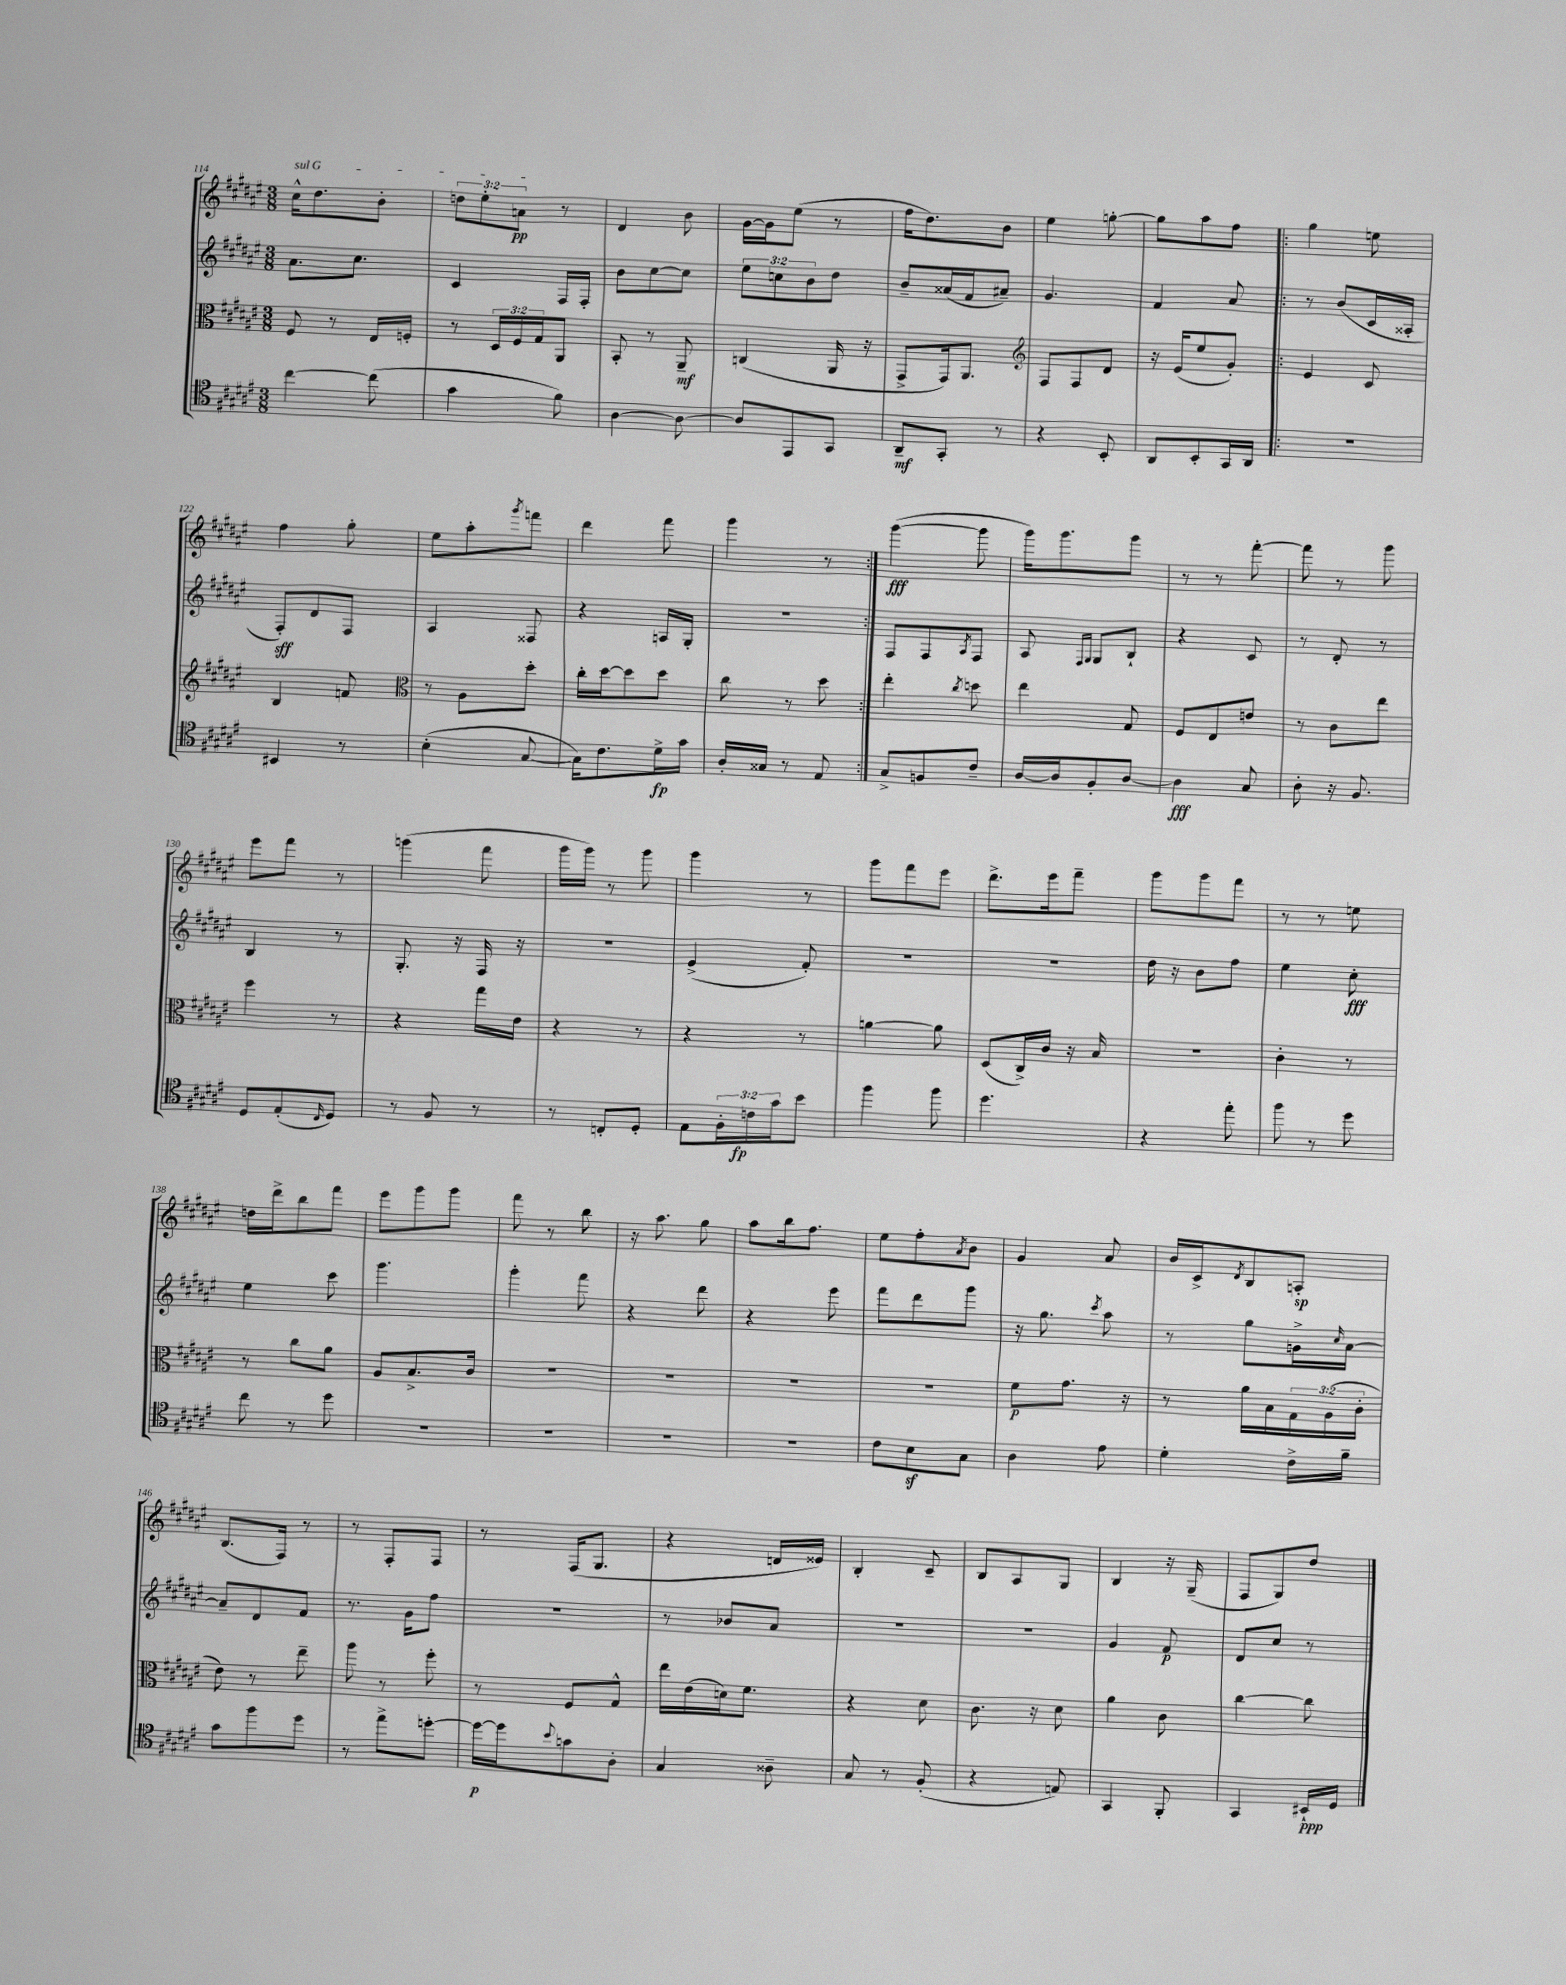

**kern	**kern	**kern	**kern
*staff4	*staff3	*staff2	*staff1
*clefC4	*clefC3	*clefG2	*clefG2
*k[f#c#g#d#a#e#]	*k[f#c#g#d#a#e#]	*k[f#c#g#d#a#e#]	*k[f#c#g#d#a#e#]
*M3/8	*M3/8	*M3/8	*M3/8
[4cc#	8F#	8.a#	16cc#^^
.	.	.	8.dd#
.	8r	.	.
.	.	8.cc#	.
(8cc#]	16E#	.	8b'
.	16F'	.	.
=	=	=	=
4g#	8r	4c#	12dd
.	.	.	12ee#'
.	24D#	.	.
.	24F#	.	12a
.	24G#	.	.
8f#)	8AA#	16F#	8r
.	.	16F#'	.
=	=	=	=
[4A#	8BB'	8b	4d#
.	8r	[8cc#	.
8A#_	8AA#~	8cc#]	8b
=	=	=	=
8A#]	(4C	12ee#	[16g#
.	.	.	16g#]
.	.	12cc	.
8EE#	.	.	(8ee#
.	.	12b	.
8GG#	16AA#	8dd#	8r
.	16r	.	.
=	=	=	=
8AA#~	8GG#^	8b~	16ff#
.	.	.	8.dd#)
8GG#'	16GG#)	(16a##	.
.	8.AA#	16f#	.
8r	.	8a#~)	8b
=	=	=	=
*	*clefG2	*	*
4r	8F#	4.g#	4ee#
.	8F#	.	.
8BB'	8d#	.	[8gg'
=	=	=	=
8AA#	16r	4f#	8gg]
.	(16e#	.	.
8BB'	8ee#	.	8aa#
16GG#	8g#')	8a#	8ff#
16AA#	.	.	.
=!|:	=!|:	=!|:	=!|:
4.r	4e#	8r	4gg#
.	.	(8b	.
.	8c#	16c#	8ee
.	.	16A##'	.
=	=	=	=
4BB#	4B	8F#')	4ff#
.	.	8d#	.
8r	8f	8F#	8gg#'
=	=	=	=
*	*clefC3	*	*
(4B'	8r	4A#	8ee#
.	8A#	.	8aa#'
.	.	.	8qggg#
[8G#	8dd#'	8F##	8fff
=	=	=	=
16G#])	16cc#'	4r	4ddd#
8.c#	[16dd#	.	.
.	8dd#]	.	.
16d#^	8dd#	16A	8fff#
16g#	.	16G#'	.
=	=	=	=
16A#'	8cc#	4.r	4ggg#
16G##	.	.	.
8r	8r	.	.
8E#	8dd#	.	8r
=:|!	=:|!	=:|!	=:|!
8G#^	4ee#'	8F#	([4ggg#
8F	.	8F#	.
.	8qcc#	8qA#	.
8c#~	8dd	8F#	8ggg#]
=	=	=	=
[16A#	4ee#	8A#	16ggg#)
16A#]	.	.	8.ggg#
.	.	16qqF#	.
.	.	16qqG#	.
8F#'	.	8G#	.
[8A#	8G#	8B`	8ggg#
=	=	=	=
4A#]	8F#	4r	8r
.	8E#	.	8r
8G#	8e	8c#	[8fff#'
=	=	=	=
8A#'	8r	8r	8fff#]
16r	8c#	8d#'	8r
8.F#	.	.	.
.	8ee#	8r	8ggg#
=	=	=	=
8D#	4ff#	4B	8eee#
(8E#'	.	.	8fff#
16qqC#	.	.	.
8D#)	8r	8r	8r
=	=	=	=
8r	4r	8.G#'	(4ggg
8F#	.	.	.
.	.	16r	.
8r	16gg#	16F#	8fff#
.	16e#	16r	.
=	=	=	=
8r	4r	4.r	16ggg#
.	.	.	16ggg#)
8C'	.	.	8r
8D#'	8r	.	8ggg#
=	=	=	=
8E#	4r	(4e#^	4ggg#
24F#'	.	.	.
24c	.	.	.
24g#	.	.	.
8b	8r	8f#')	8r
=	=	=	=
4ff#	[4a	4.r	8ggg#
.	.	.	8fff#
8ff#	8a]	.	8eee#
=	=	=	=
4.dd#	(8D#	4.r	8.ddd#^
.	16C#^)	.	.
.	16c#	.	16eee#
.	16r	.	8fff#~
.	16B	.	.
=	=	=	=
4r	4.r	16dd#	8ggg#
.	.	16r	.
.	.	8b	8ggg#
8ee#'	.	8ff#	8fff#
=	=	=	=
8ff#	4c#'	4ee#	8r
8r	.	.	8r
8dd#	8r	8cc#'	8ee
=	=	=	=
8cc#	8r	4ee#	16dd
.	.	.	16ddd#^
8r	8cc#	.	8bb
8dd#	8a#	8ccc#	8fff#
=	=	=	=
4.r	8A#	4.ggg#	8eee#
.	8.B^	.	8ggg#
.	.	.	8ggg#
.	16c#	.	.
=	=	=	=
4.r	4.r	4ggg#'	8fff#
.	.	.	8r
.	.	8fff#	8bb
=	=	=	=
4.r	4.r	4r	16r
.	.	.	8.aa#
.	.	8ddd#	8gg#
=	=	=	=
4.r	4.r	4r	8aa#
.	.	.	16bb
.	.	.	8.ff#
.	.	8eee#	.
=	=	=	=
8c#	4.r	8fff#	8ee#
8B	.	8ddd#	8ff#'
.	.	.	8qa#
8G#	.	8ggg#	8b
=	=	=	=
4A#	8f#	16r	4g#
.	.	8.gg#	.
.	8.g#	.	.
.	.	8qccc#	.
8e#	.	8aa#	8a#
.	16r	.	.
=	=	=	=
4d#'	8r	8r	16b
.	.	.	16c#^
.	.	.	8qd#
.	16a#	8gg#	8B
.	16B	.	.
16c#^	24G#	16g^	8A'
.	(24A#	.	.
.	.	16qqcc#	.
16f#~	.	[16a#	.
.	24c#'	.	.
=	=	=	=
8g#	8e#)	8a#~]	(8.B
8ff#	8r	8d#	.
.	.	.	16F#)
8dd#	8ee#~	8f#	8r
=	=	=	=
8r	8aa#	8.r	8r
8ee#^	8r	.	8F#'
.	.	16g#	.
[8dd'	8ff#'	8ff#	8F#
=	=	=	=
16dd_	8r	4.r	8r
16dd]	.	.	.
8qqb	.	.	.
8g	8F#	.	(16F#
.	.	.	8.G#
8A#'	8G#^^	.	.
=	=	=	=
4G#	16ee#	8r	4r
.	(16e#	.	.
.	16d)	8b-	.
.	8.f#	.	.
8A##~	.	8a#	16d
.	.	.	16e##)
=	=	=	=
8G#	4r	4.r	4B'
8r	.	.	.
(8F#'	8d#	.	8c#~
=	=	=	=
4r	8.c#	4.r	8B
.	.	.	8A#
.	16r	.	.
8E)	8d#	.	8G#
=	=	=	=
4GG#	4a#	4g#	4B
8FF#'	8c#	8f#	16r
.	.	.	(16G#~
=	=	=	=
4GG#	[4cc#	8d#	8F#
.	.	8cc#	8G#)
16BB#`	8cc#]	8r	8dd#
16D#	.	.	.
==	==	==	==
*-	*-	*-	*-
